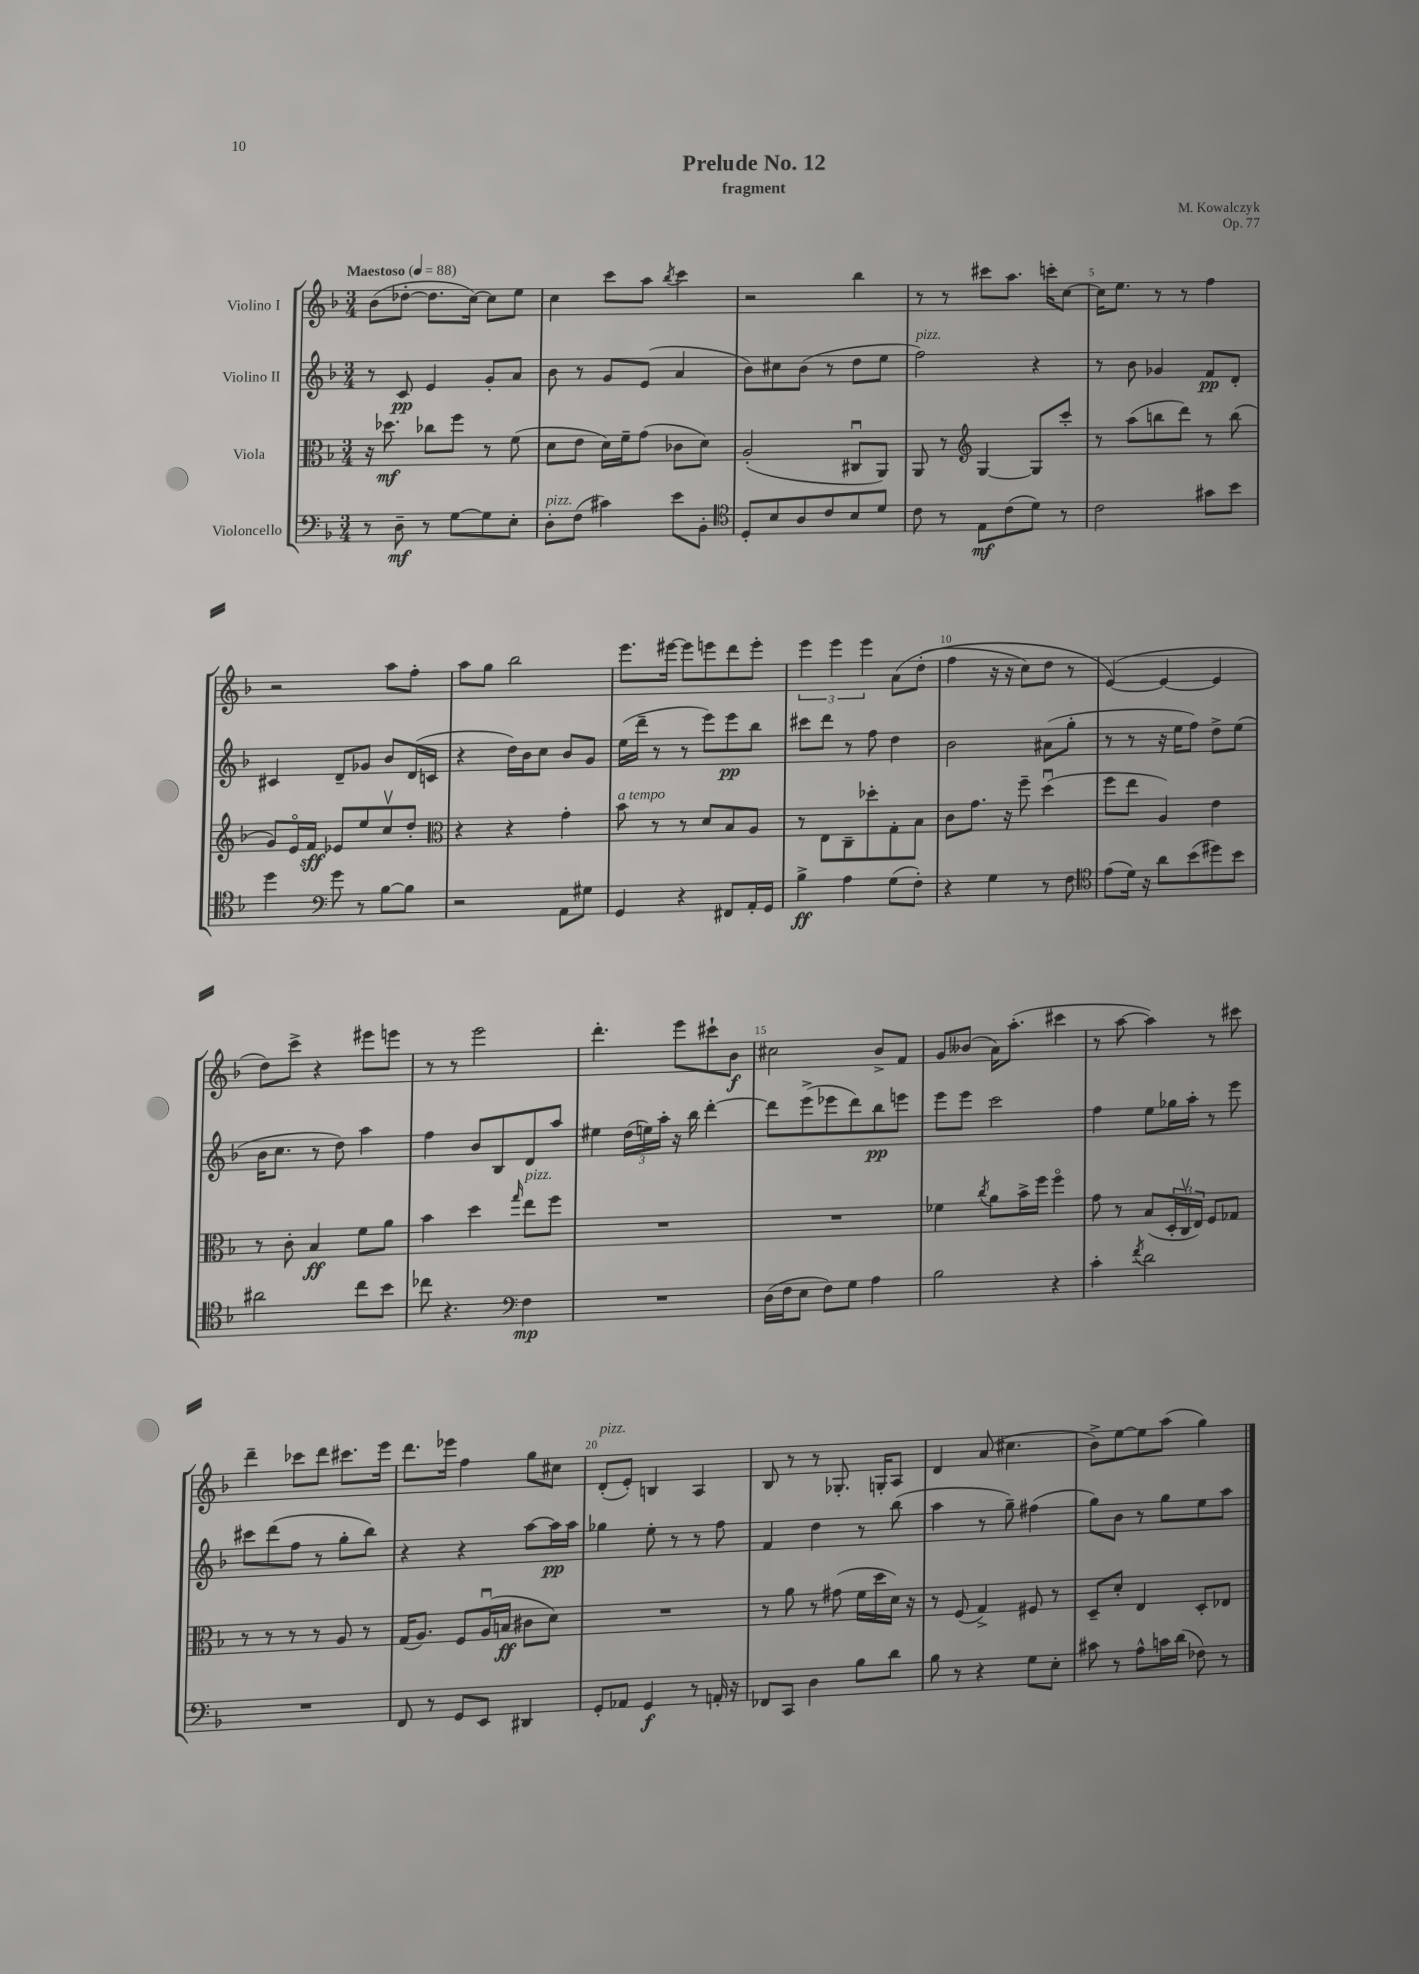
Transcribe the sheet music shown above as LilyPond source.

\header { title = "Prelude No. 12" composer = "M. Kowalczyk" subtitle = "fragment" opus = "Op. 77" }
<<
\new StaffGroup <<
\new Staff = "s0" \with { instrumentName = "Violino I" } {
    \clef treble \key f \major \numericTimeSignature \time 3/4 \tempo "Maestoso" 4 = 88
    bes'8( des''8~-. des''8. c''16~) c''8 e''8 |
    c''4 c'''8 a''8 \acciaccatura { bes''8 } c'''4 |
    r2 bes''4 |
    r8 r8 cis'''8 a''8. c'''16-. c''8~ |
    c''16 e''8. r8 r8 f''4 |
    r2 a''8 f''8-. |
    a''8 g''8 bes''2 |
    e'''8. eis'''16~ eis'''8 e'''8 d'''8 e'''8-. |
    \tuplet 3/2 { e'''4 e'''4 e'''4 } a'8\( d''8-.( |
    f''4 r16 r16 c''8) d''8 r8 |
    e'4~(\) e'4~ e'4 |
    d''8) c'''8-> r4 eis'''8 e'''8 |
    r8 r8 e'''2 |
    d'''4.-. e'''8 cis'''8-! bes'8\f |
    cis''2 bes'8-> f'8 |
    g'8 beses'8( a'16) a''8.-.( cis'''4 |
    r8 a''8~ a''4) r8 cis'''8 |
    d'''4-- ces'''8 d'''8 cis'''8. e'''16 |
    d'''8. ees'''16 f''4 g''8 cis''8 |
    d'8-.^\markup { \italic "pizz." }( e'8-.) b4 a4 |
    bes8 r8 r8 ges8.-. g16-. a8 |
    d'4 a'8( cis''4. |
    bes'8->) e''8~ e''8 a''8( g''4) \bar "|." |
}
\new Staff = "s1" \with { instrumentName = "Violino II" } {
    \clef treble \key f \major \numericTimeSignature \time 3/4
    r8 c'8\pp e'4 g'8-. a'8 |
    bes'8 r8 g'8 e'8( a'4 |
    bes'8) cis''8 bes'8( r8 d''8 e''8 |
    f''2^\markup { \italic "pizz." }) r4 |
    r8 bes'8 ges'4 f'8\pp d'8-. |
    cis'4 d'8-- ges'8 bes'8 d'16( c'16 |
    r4 d''16) bes'16 c''8 bes'8 g'8 |
    e''16( d'''16-- r8 r8 e'''8) e'''8\pp bes''8 |
    cis'''8 d'''8 r8 f''8 d''4 |
    bes'2 ais'8( g''8-. |
    r8 r8 r16 e''16 f''8) d''8-> e''8( |
    bes'16 c''8. r8 d''8) a''4 |
    f''4 bes'8 bes8 d'8 a''8 |
    eis''4 \tuplet 3/2 { d''16( e''16) a''16-. } r16 bes''16 d'''4~-. |
    d'''8 e'''8->( ees'''8 d'''8) bes''8\pp e'''8 |
    e'''8 e'''8 c'''2 |
    f''4 e''8 ges''16 a''16-. r8 e'''8 |
    cis'''8 d'''8( f''8 r8 g''8-. bes''8) |
    r4 r4 a''8~ a''16\pp a''16 |
    ges''4 e''8-. r8 r8 f''8 |
    f'4 d''4 r8 bes''8( |
    a''4 r8 g''8--) fis''4( |
    g''8) bes'8 r8 g''8 e''8 a''8 \bar "|." |
}
\new Staff = "s2" \with { instrumentName = "Viola" } {
    \clef alto \key f \major \numericTimeSignature \time 3/4
    r16 des''8.\mf ces''8 f''8 r8 f'8( |
    d'8 e'8 d'16) f'16-- g'8( ces'8 d'8) |
    a2-.( cis8\downbow a,8) |
    a,8 r8 \clef treble g4~ g8 c'''8-. |
    r8 a''8( b''8 d'''8) r8 b''8( |
    g'8) e'16\flageolet f'16\sff ees'8 e''8 c''8\upbow d''8-. |
    \clef alto r4 r4 g'4-. |
    bes'8^\markup { \italic "a tempo" } r8 r8 d'8 bes8 a8 |
    r8 e8 c8-- des''8-. g8-. bes8 |
    c'8 g'8. r16 f''8-- d''4\downbow( |
    f''8 e''8 a4) e'4 |
    r8 c'8-. bes4\ff f'8 a'8 |
    bes'4 d''4 \grace { g''16 } e''8^\markup { \italic "pizz." } f''8 |
    R2. |
    R2. |
    fes'4 \acciaccatura { c''8 } a'8 bes'16-> f''16 f''4\flageolet |
    g'8 r8 bes8( \tuplet 3/2 { d16-. c16\upbow e16) } f8 ges8 |
    r8 r8 r8 r8 a8 r8 |
    g16( a8.) f8 a16\downbow( b16\ff cis'8 d'8) |
    R2. |
    r8 a'8 r8 gis'8( f'16 d''16 d'16) r16 |
    r8 f8( g4->) fis8 r8 |
    d8-- d'8-. e4 d8-. ees8 \bar "|." |
}
\new Staff = "s3" \with { instrumentName = "Violoncello" } {
    \clef bass \key f \major \numericTimeSignature \time 3/4
    r8 d8--\mf r8 g8~ g8 e8-. |
    d8-.^\markup { \italic "pizz." } f8( cis'4) e'8 bes,8-. |
    \clef tenor d8-. bes8 a8 c'8 bes8 d'8 |
    c'8 r8 e8\mf c'8( d'8) r8 |
    c'2 gis'8 bes'8 |
    d''4 \clef bass g'8 r8 bes8~ bes8 |
    r2 a,8 gis8 |
    g,4 r4 fis,8 a,16-. g,16 |
    bes4->\ff a4 g8( f8-.) |
    r4 g4 r8 f8 |
    \clef tenor e'8( d'16) r16 a'8 bes'8( dis''8) bes'8 |
    ais'2 c''8 bes'8 |
    ces''8 r4. \clef bass f4\mp |
    R2. |
    d16( f16 e8 f8) g8 a4 |
    bes2 r4 |
    c'4-. \acciaccatura { f'8 } d'2 |
    R2. |
    f,8 r8 g,8 e,8 dis,4 |
    g,8-. aes,8 g,4\f r8 a,16-. r16 |
    fes,8 c,8 d4 bes8 d'8 |
    bes8 r8 r4 g8 e8-. |
    cis'8 r8 a8-^ c'16 d'16( fes8) r8 \bar "|." |
}
>>
>>
\layout { \context { \Score \override BarNumber.break-visibility = ##(#f #t #t) barNumberVisibility = #(every-nth-bar-number-visible 5) } }
